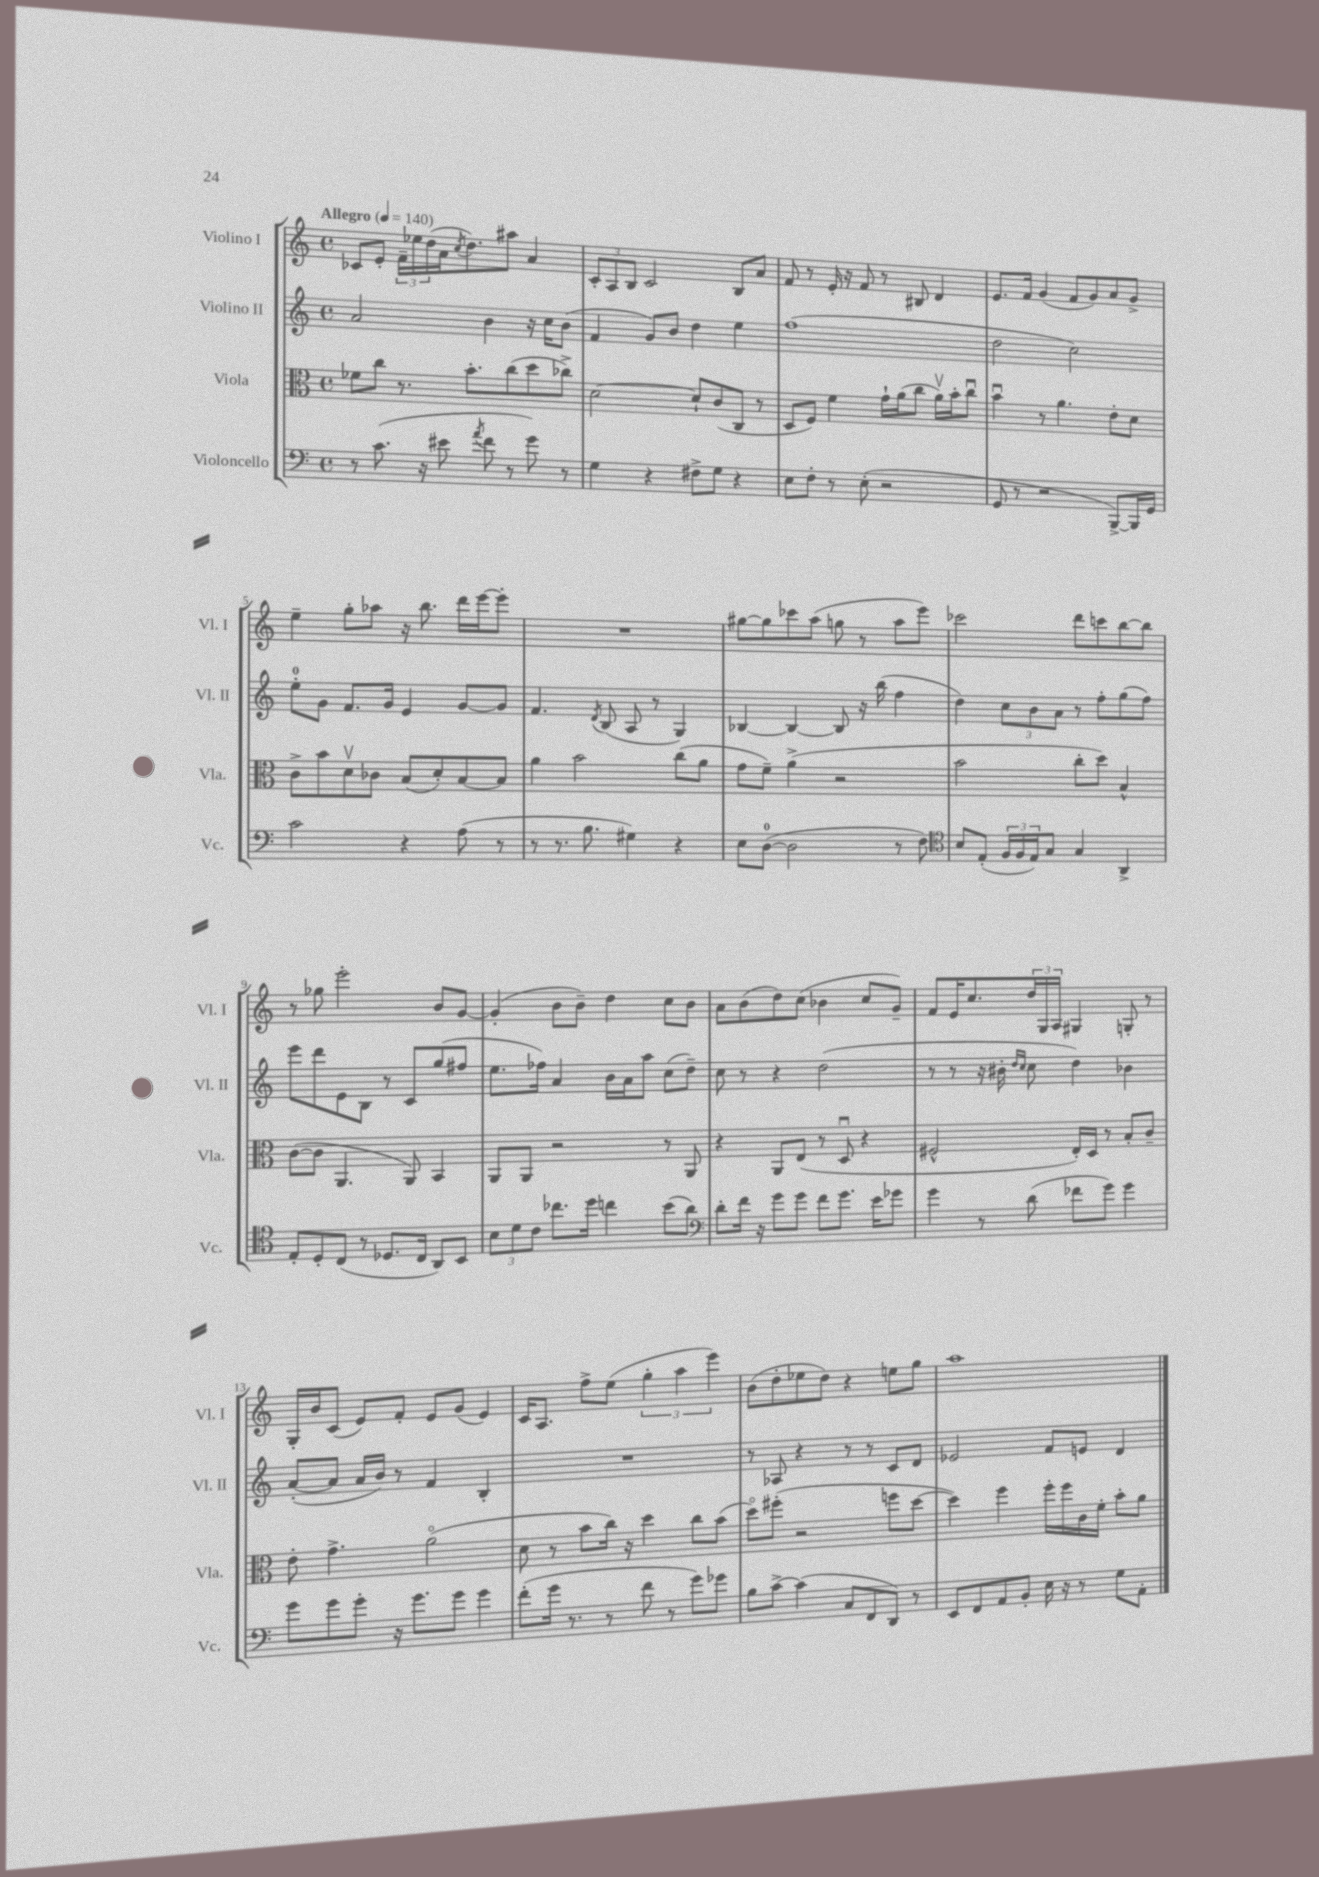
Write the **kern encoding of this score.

**kern	**kern	**kern	**kern
*staff4	*staff3	*staff2	*staff1
*clefF4	*clefC3	*clefG2	*clefG2
*k[]	*k[]	*k[]	*k[]
*M4/4	*M4/4	*M4/4	*M4/4
*met(c)	*met(c)	*met(c)	*met(c)
*MM140	*MM140	*MM140	*MM140
8r	8f-	2a	8c-
(8.c	8cc	.	8e'
.	8.r	.	24f~
.	.	.	24ee-
16r	.	.	.
.	.	.	(24dd
8e#	.	.	16a
.	.	.	8qcc
.	8.b'	.	8.dd)
8qa	.	.	.
8f	.	4b	.
8r	(8cc	.	8aa#
8g)	8dd	16r	4a
.	.	16cc	.
8r	8cc-^)	(8b	.
=	=	=	=
4G	[2d	4f	12c'
.	.	.	12A
.	.	.	12B
4r	.	8g)	2c
.	.	8b	.
8F#^	8d`]	4dd	.
8G	(8c	.	.
4r	8C	4ee	8B
.	8r	.	8a
=	=	=	=
8E	8D	(1ff	8f
8F'	8F)	.	8r
8r	4f	.	16e'
.	.	.	16r
(8E'	.	.	8f
2r	16g`	.	8r
.	(16a	.	.
.	8cc	.	8B#
.	16av)	.	4d
.	16b'	.	.
.	8ccu	.	.
=	=	=	=
8GG	4bu	2dd	8.e
8r	.	.	.
.	.	.	16f
2r	8r	.	(4g
.	4.a	.	.
.	.	2cc)	8f
.	.	.	8g)
[8BBB^)	8e'	.	8a
16BBB]	8d	.	8g^
16GG	.	.	.
=	=	=	=
2c	8c^	8ee'	4ee~
.	8b	8g	.
.	8dv	8.f	8gg'
.	8c-	.	8aa-
.	.	16g	.
4r	(8B	4e	16r
.	.	.	8.bb
.	8d')	.	.
(8A	[8B	[8g	16ddd
.	.	.	[16eee
8r	8B]	8g]	8eee']
=	=	=	=
8r	4a	4.f	1r
8.r	.	.	.
.	2b	.	.
8.B	.	.	.
.	.	8qd	.
.	.	(8B	.
4G#)	.	8A	.
.	.	8r	.
4r	(8cc	4G)	.
.	8a	.	.
=	=	=	=
8E	8g	[4B-	[8gg#
([8D	8f~)	.	8gg#]
2D]	(4a^	4B-_	8ccc-
.	.	.	(8aa
.	2r	8B-]	8gg
.	.	16r	8r
.	.	(16bb	.
8r	.	4ff	8aa
8F)	.	.	8eee)
=	=	=	=
*clefC4	*	*	*
8B	2b	4dd)	2ccc-
(8E'	.	.	.
24F	.	12cc	.
24F	.	.	.
24E)	.	12b	.
8G	.	.	.
.	.	12a	.
4G	8cc'	8r	8ddd
.	8dd)	8ff'	8ccc
4AA^	4B^^	(8gg	[8bb
.	.	8ff)	8bb]
=	=	=	=
8E'	([8c	8eee	8r
8D'	8c]	8ddd	8gg-
(8C	4.AA	8e	2eee'
8r	.	8B	.
8.D-	.	8r	.
.	8AA)	8c	.
16C	.	.	.
8AA)	4BB	(8gg	8b
8BB	.	8ff#	[8g
=	=	=	=
12B	8AA	8.ee	(4g']
12d	.	.	.
.	8AA	.	.
12c	.	.	.
.	.	16ff-)	.
8.cc-	2r	4a	8b
.	.	.	8b~)
16dd	.	.	.
4cc	.	16b	4dd
.	.	16a	.
.	.	8aa	.
(8b	8r	(8cc	8cc
8a)	8AA	8dd~)	8b
=	=	=	=
*clefF4	*	*	*
8d'	4r	8cc	8a
16f	.	8r	(8b
16r	.	.	.
8g	8AA	4r	8dd)
8g	(8E	.	(8cc
8f	8r	(2dd	4b-
8.g	8Du	.	.
.	4r	.	8cc
16e	.	.	.
8g-	.	.	8g~)
=	=	=	=
4g	2F#^^	8r	8f
.	.	8r	16e
.	.	.	8.cc
8r	.	16r	.
.	.	16b#'	.
.	.	16qqdd	.
.	.	16qqcc	.
(8d	.	8cc	24dd
.	.	.	24G
.	.	.	24A
8f-	16E')	4dd)	4G#
.	16D	.	.
8g)	8r	.	.
4g	8B'	4b-	8G'
.	8c~	.	8r
=	=	=	=
8g	8e'	([8a'	16G'
.	.	.	16b
8g	4.g^	8a]	(8c
8g'	.	16a	8e)
.	.	16b)	.
16r	.	8r	8f'
8.g	.	.	.
.	(2ao	4f	8e
8g	.	.	(8g
4g	.	4B'	4e)
=	=	=	=
(8f'	8d	1r	16c
.	.	.	8.A
16g	8r	.	.
8.r	.	.	.
.	8b	.	8ff^
8r	16cc)	.	(8ee
.	16r	.	.
8f	4dd	.	6gg'
8r	.	.	.
.	.	.	6aa
8g)	8cc	.	.
.	.	.	6eee)
8g-	(8b	.	.
=	=	=	=
8B	8ddo)	8r	(8b
[8c^	(8ff#'	8A-	8dd'
(4c]	2r	4r	8ee-
.	.	.	8dd)
8C	.	8r	4r
8FF	.	8r	.
8DD)	8ff	8c	8ee
8r	[8dd	8d	8gg
=	=	=	=
8EE	4dd])	2e-	1aa
8FF	.	.	.
8AA	4ff	.	.
8BB'	.	.	.
16E	16ff'	8f	.
16r	16ff	.	.
8r	16c	8e	.
.	16f'	.	.
8G	8b'	4d	.
8AA'	8a	.	.
==	==	==	==
*-	*-	*-	*-
